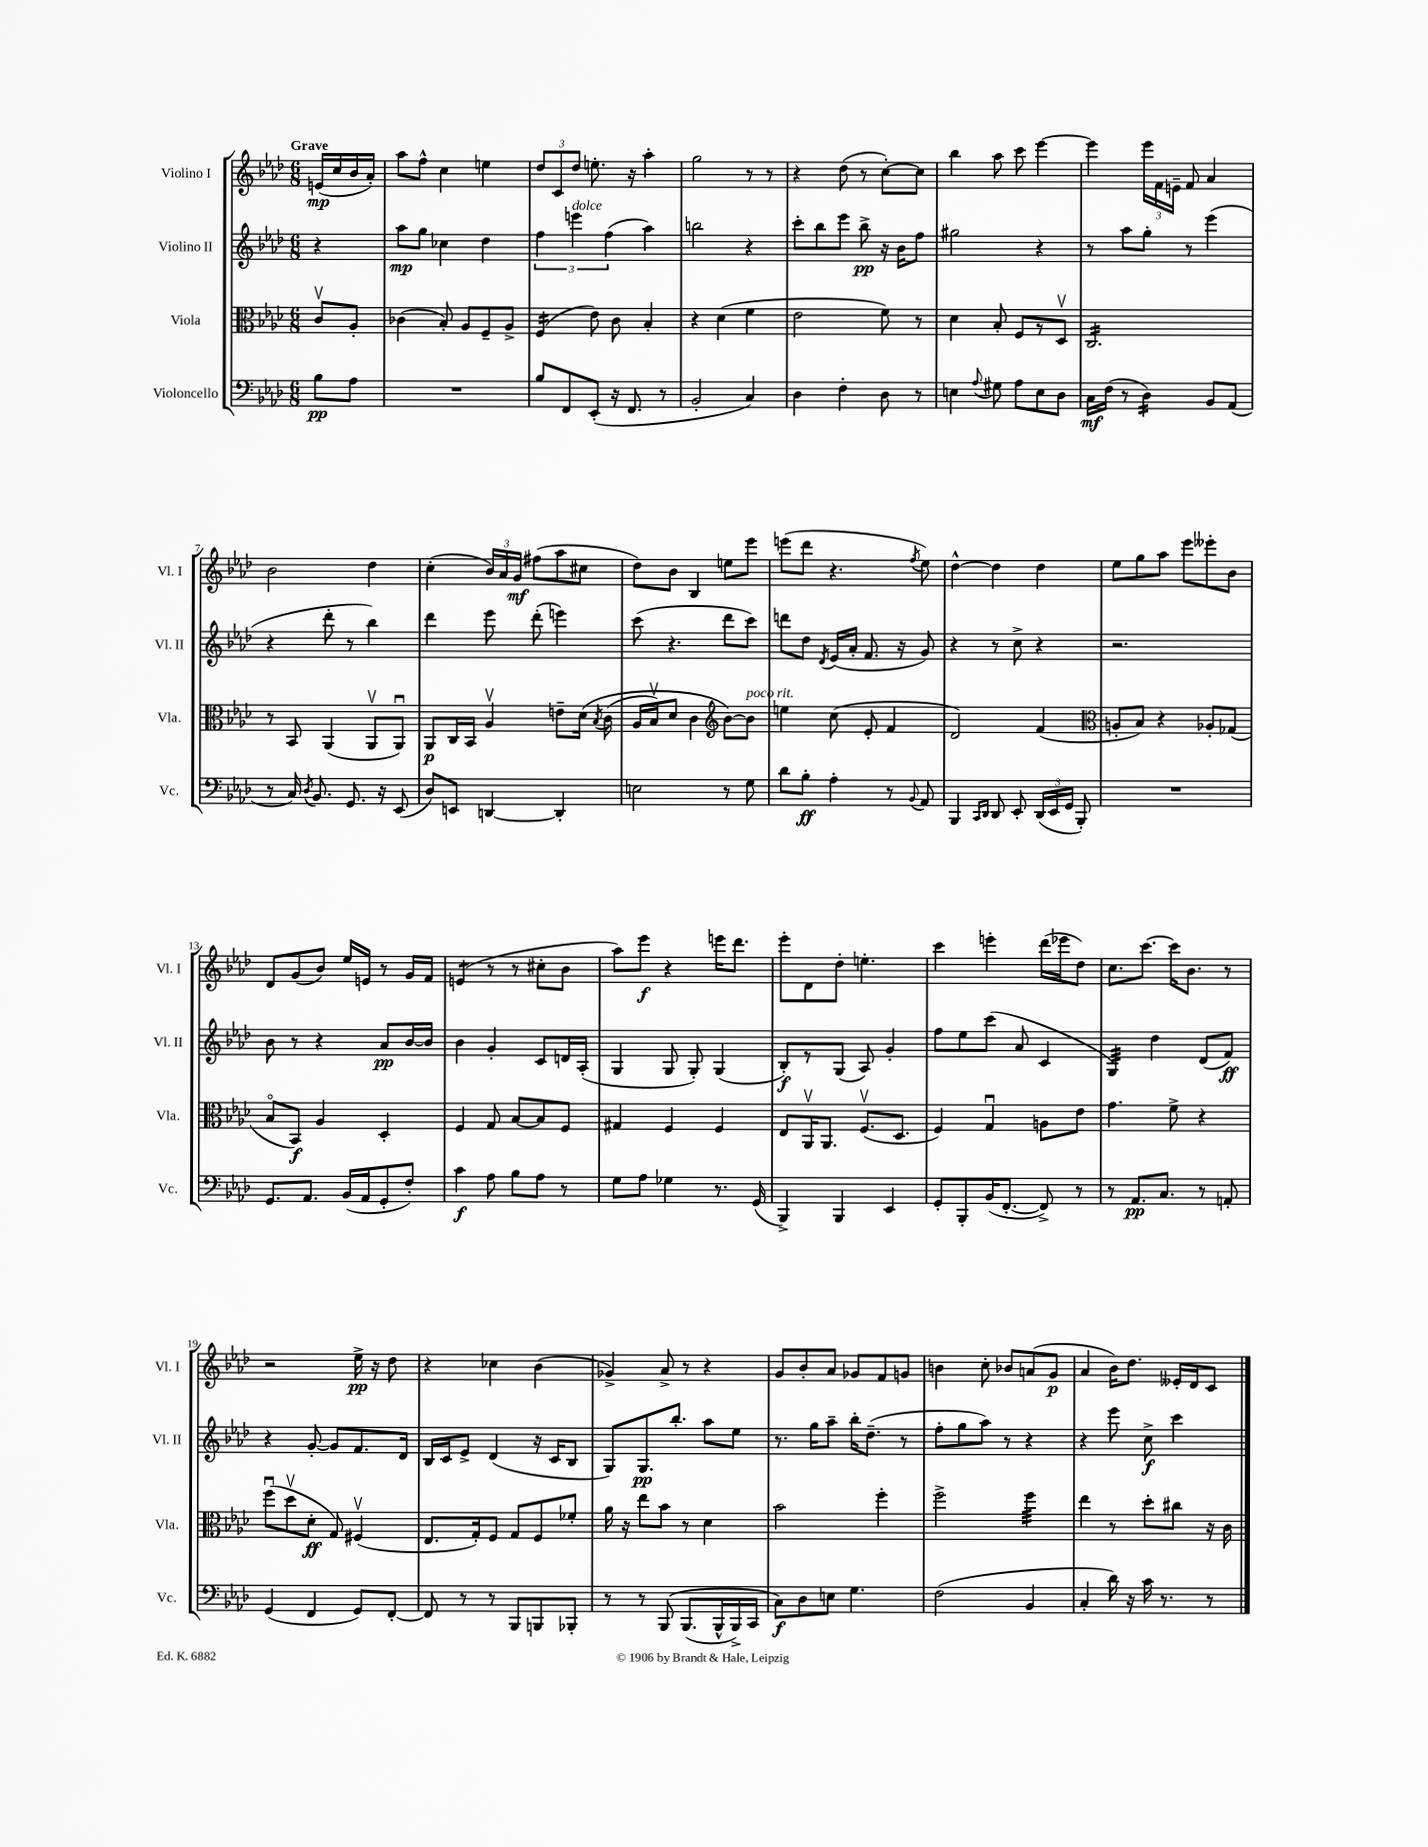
<<
\new StaffGroup <<
\new Staff = "s0" \with { instrumentName = "Violino I" shortInstrumentName = "Vl. I" } {
    \clef treble \key aes \major \numericTimeSignature \time 6/8 \partial 4 \tempo "Grave"
    \autoBeamOff e'16[\mp( c''16 bes'16 aes'16]-.) |
    aes''8[ f''8]-^ c''4 e''4 |
    \tuplet 3/2 { des''8[ c'8 des''8] } e''8.-. r16 aes''4-. |
    g''2 r8 r8 |
    r4 des''8( r8 c''8[~-.) c''8] |
    bes''4 aes''8 c'''8 ees'''4~ |
    ees'''4 \tuplet 3/2 { ees'''16[ f'16 e'16]-- } f'8 aes'4 |
    bes'2 des''4 |
    c''4-.( \tuplet 3/2 { bes'16[) aes'16 g'16]\mf } fis''8[( aes''8 cis''8] |
    des''8[) bes'8] bes4 e''8[ ees'''8] |
    e'''8[( des'''8] r4. \acciaccatura { f''8 } ees''8) |
    des''4~-^ des''4 des''4 |
    ees''8[ g''8 aes''8] ees'''8[ eeses'''8-. bes'8] |
    des'8[ g'8( bes'8]) ees''16[ e'16] r8 g'16[ f'16] |
    e'4:8( r8 r8 cis''8[-. bes'8] |
    aes''8[) ees'''8]\f r4 e'''16[ des'''8.] |
    ees'''8[-. des'8 des''8]-. e''4.-. |
    c'''4 e'''4-. des'''16[( ees'''16 des''8]) |
    c''8.[ c'''8.]~ c'''16[ bes'8.] r8 |
    r2 ees''16->\pp r16 des''8 |
    r4 ces''4 bes'4( |
    ges'4->) aes'8-> r8 r4 |
    g'8[ bes'8-. aes'8] ges'8[ f'8 g'8] |
    b'4 c''8-. bes'8[ a'8( g'8]\p |
    aes'4 bes'16[) des''8.] eeses'16[-. des'16 c'8] \bar "|." |
}
\new Staff = "s1" \with { instrumentName = "Violino II" shortInstrumentName = "Vl. II" } {
    \clef treble \key aes \major \numericTimeSignature \time 6/8 \partial 4
    \autoBeamOff r4 |
    aes''8[\mp g''8] ces''4 des''4 |
    \tuplet 3/2 { f''4 e'''4^\markup { \italic "dolce" } f''4( } aes''4) |
    b''2 r4 |
    c'''8[-. bes''8 ees'''8] bes''8->\pp r16 bes'16[ f''8] |
    gis''2 r4 |
    r8 aes''8[ g''8]-. r8 ees'''4( |
    r4 des'''8-. r8 bes''4) |
    des'''4 ees'''8 des'''8-.( e'''4) |
    c'''8( r4. des'''8[ c'''8]) |
    d'''8[ des''8] \acciaccatura { des'8 } ees'16[( aes'16]-. f'8. r16 g'8) |
    r4 r8 c''8-> r4 |
    r2. |
    bes'8 r8 r4 aes'8[\pp bes'16~ bes'16] |
    bes'4 g'4-. c'8[ d'16 aes16]-.( |
    g4 g8 g8-.) g4( |
    bes8[-.\f) r8 g8]( aes8) g'4-. |
    f''8[ ees''8 c'''8]( aes'8 c'4 |
    g4:32) des''4 des'8[( f'8]\ff) |
    r4 g'8~-. g'8[ f'8. des'16] |
    bes16[ c'16 ees'8]-> des'4( r16 c'16[ bes8] |
    g8[) g8.\pp bes''8.]-. aes''8[ ees''8] |
    r8. g''16[ aes''8]-- bes''16[-. des''8.]--( r8 |
    f''8[-. g''8 aes''8]) r8 r4 |
    r4 ees'''8 c''8->\f c'''4 \bar "|." |
}
\new Staff = "s2" \with { instrumentName = "Viola" shortInstrumentName = "Vla." } {
    \clef alto \key aes \major \numericTimeSignature \time 6/8 \partial 4
    \autoBeamOff c'8[\upbow aes8]-. |
    ces'4( bes8-.) aes8[ f8-- aes8]-> |
    f4:16( ees'8) c'8 bes4-. |
    r4 des'4( f'4 |
    ees'2 f'8) r8 |
    des'4 bes8-. f8[ r8 des8]\upbow |
    c2.:16 |
    r8 bes,8 aes,4( aes,8[\upbow aes,8]\downbow) |
    aes,8[\p c16 bes,16] aes4\upbow e'8[-- des'16]\( \acciaccatura { bes8 } c'16( |
    aes16[ bes16\upbow) des'8] c'4 \clef treble bes'8[~\) bes'8]^\markup { \italic "poco rit." } |
    e''4 c''8( ees'8-. f'4 |
    des'2) f'4( |
    \clef alto a8[-. bes8]) r4 aes8[-. ges8]( |
    bes8[\flageolet bes,8]\f) aes4 des4-. |
    f4 g8 bes8[~ bes8 f8] |
    gis4 f4 f4 |
    ees8[ aes,16\upbow aes,8.] f8.[\upbow( des8.] |
    f4) g4\downbow a8[ ees'8] |
    g'4. f'8-> r4 |
    f''8[\downbow( des''8\upbow des'8]-.\ff g8) fis4\upbow( |
    ees8.[ g16-.) f8] g8[ f8 fes'8]-. |
    aes'16 r16 ees''8[ bes'8] r8 des'4 |
    bes'2 f''4-. |
    f''2-> f''4:32 |
    ees''4 r8 des''8[-. cis''8] r16 c'16 \bar "|." |
}
\new Staff = "s3" \with { instrumentName = "Violoncello" shortInstrumentName = "Vc." } {
    \clef bass \key aes \major \numericTimeSignature \time 6/8 \partial 4
    \autoBeamOff bes8[\pp aes8] |
    R2. |
    bes8[ f,8 ees,8]-.( r16 f,8. r8 |
    bes,2-. c4) |
    des4 f4-. des8 r8 |
    e4 \appoggiatura { aes8 } gis8 aes8[ e8 des8] |
    c16[\mf f16]( r8 des4:16) bes,8[ aes,8]( |
    r8 c16) \acciaccatura { des8 } bes,8. g,8. r16 ees,8( |
    des8[) e,8] d,4~ d,4-. |
    e2 r8 g8 |
    des'8[ bes8]-.\ff aes4-. r8 \appoggiatura { bes,8 } aes,8 |
    bes,,4 \grace { c,16[ des,16] } des,8 ees,8-. \tuplet 3/2 { des,16[( ees,16 g,16] } bes,,8-.) |
    R2. |
    g,8.[ aes,8.] bes,16[( aes,16 g,8-. f8]-.) |
    c'4\f aes8 bes8[ aes8] r8 |
    g8[ aes8] ges4 r8. g,16( |
    bes,,4->) bes,,4 ees,4 |
    g,8[-. bes,,8-. bes,16( f,8.]~-. f,8->) r8 |
    r8 aes,8.[\pp c8.] r8 a,8-. |
    g,4( f,4 g,8[) f,8]~-. |
    f,8 r8 r8 bes,,8[ b,,8 bes,,8]-. |
    r8 r8 bes,,8\( bes,,8.[( bes,,16-^ bes,,16->) c,16] |
    c8[\f\) des8 e8] g4. |
    f2( bes,4 |
    c4-. des'16) r16 c'16 r8. r8 \bar "|." |
}
>>
>>
